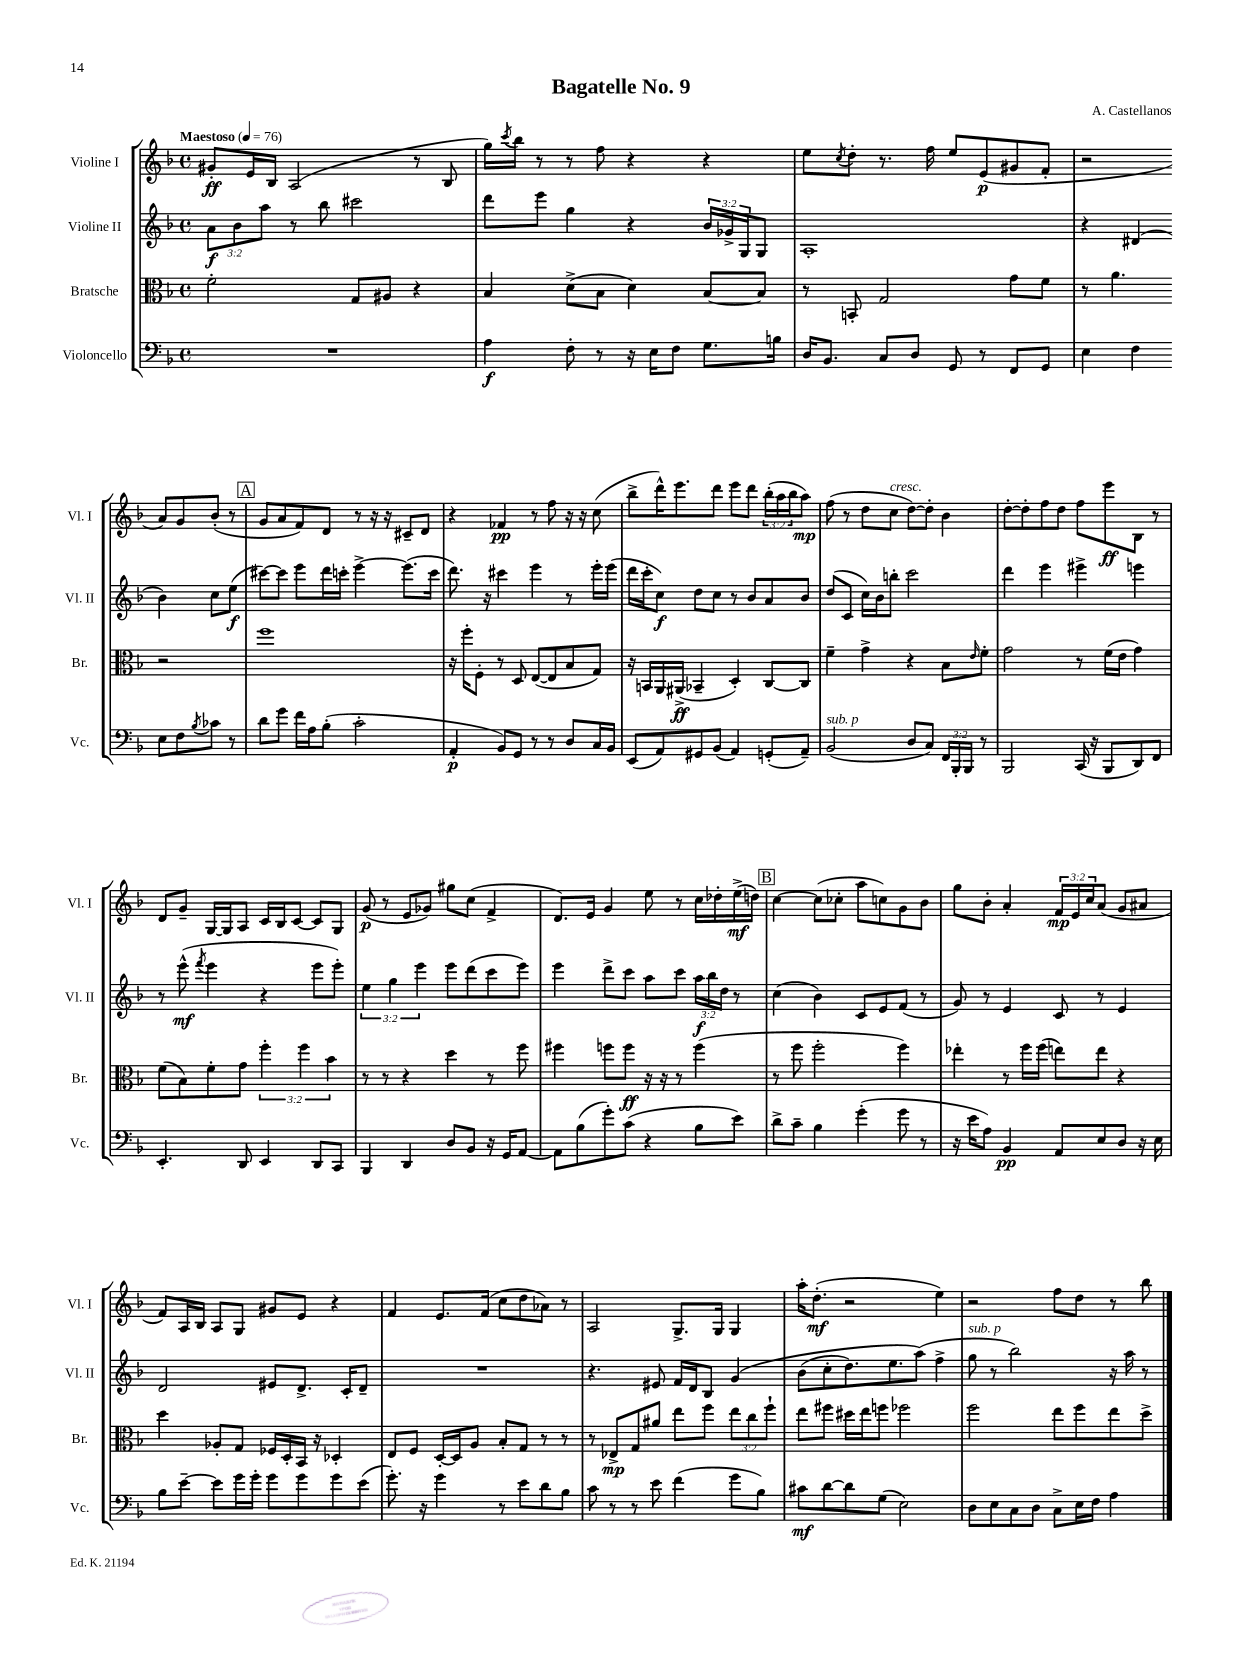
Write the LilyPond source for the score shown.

\header { title = "Bagatelle No. 9" composer = "A. Castellanos" }
<<
\new StaffGroup <<
\new Staff = "s0" \with { instrumentName = "Violine I" shortInstrumentName = "Vl. I" } {
    \clef treble \key f \major \defaultTimeSignature \time 4/4 \override Staff.TupletNumber.text = #tuplet-number::calc-fraction-text \tempo "Maestoso" 4 = 76
    gis'8-.\ff e'16 bes16 a2( r8 bes8 |
    g''16) \acciaccatura { c'''8 } bes''16 r8 r8 f''8 r4 r4 |
    e''8 \acciaccatura { c''8 } d''8-. r8. f''16 e''8 e'8\p( gis'8 f'8-. |
    r2 a'8) g'8 bes'8-.( r8 |
    \mark \markup { \box "A" } g'8 a'8 f'8) d'8 r8 r16 r16 cis'8-- d'8 |
    r4 fes'4\pp r8 f''8 r16 r16 c''8( |
    bes''8-> d'''16-^) e'''8. d'''8 e'''8 d'''8 \tuplet 3/2 { bes''16-.( a''16 bes''16 } a''8\mp) |
    f''8( r8 d''8 c''8^\markup { \italic "cresc." } d''8~) d''8-. bes'4 |
    d''8~-. d''8-. f''8 d''8 f''8 e'''8\ff bes8 r8 |
    d'8 g'8-- g16~ g16 a8 c'16 bes16 c'8~ c'8 g8 |
    g'8\p( r8 e'8 ges'8) gis''8 c''8( f'4-> |
    d'8.) e'16 g'4 e''8 r8 c''16 des''16-. e''16->\mf( d''16) |
    \mark \markup { \box "B" } c''4~ c''8( ces''8-. a''8 c''8) g'8 bes'8 |
    g''8 bes'8-. a'4-. \tuplet 3/2 { f'16\mp e'16 c''16 } a'8( g'8 ais'8 |
    f'8) a16 bes16 a8 g8 gis'8 e'8 r4 |
    f'4 e'8. f'16( c''8 d''8 aes'8) r8 |
    a2 g8.-> g16 g4 |
    a''16-. d''8.-.\mf( r2 e''4) |
    r2 f''8 d''8 r8 bes''8 \bar "|." |
}
\new Staff = "s1" \with { instrumentName = "Violine II" shortInstrumentName = "Vl. II" } {
    \clef treble \key f \major \defaultTimeSignature \time 4/4 \override Staff.TupletNumber.text = #tuplet-number::calc-fraction-text
    \tuplet 3/2 { a'8\f bes'8 a''8 } r8 bes''8 cis'''2 |
    d'''8 e'''8 g''4 r4 \tuplet 3/2 { bes'16 ges'16-> g16 } g8 |
    a1-. |
    r4 dis'4( bes'4) c''8 e''8\f( |
    \mark \markup { \box "A" } cis'''8~) cis'''8 e'''8 d'''16 c'''16-. e'''4~-> e'''8.( c'''16 |
    d'''8.) r16 cis'''4 e'''4 r8 e'''16-. e'''16( |
    d'''16 c'''16-. c''8\f) d''8 c''8 r8 bes'8 a'8 bes'8 |
    d''8( c'8 c''16) bes'16 b''8-. c'''2 |
    d'''4 e'''4 eis'''4-> e'''4 |
    r8 e'''8-^\mf( \acciaccatura { f'''8 } e'''4 r4 e'''8 e'''8-.) |
    \tuplet 3/2 { e''4 g''4 e'''4 } e'''8 d'''8( c'''8 e'''8) |
    e'''4 d'''8-> c'''8 a''8 c'''8 \tuplet 3/2 { a''16\f bes''16 d''16 } r8 |
    \mark \markup { \box "B" } c''4( bes'4) c'8 e'8 f'8( r8 |
    g'8) r8 e'4 c'8 r8 e'4 |
    d'2 eis'8 d'8.-> c'16-. d'8-- |
    R1 |
    r4. eis'8 f'16 d'16 bes8 g'4\( |
    bes'8( c''8-. d''8.) e''8. a''8(\) f''4-> |
    g''8^\markup { \italic "sub. p" } r8 bes''2) r16 a''16 r8 \bar "|." |
}
\new Staff = "s2" \with { instrumentName = "Bratsche" shortInstrumentName = "Br." } {
    \clef alto \key f \major \defaultTimeSignature \time 4/4 \override Staff.TupletNumber.text = #tuplet-number::calc-fraction-text
    f'2-. g8 ais8 r4 |
    bes4 d'8->( bes8 d'4) bes8~ bes8 |
    r8 b,8-. g2 g'8 f'8 |
    r8 a'4. r2 |
    \mark \markup { \box "A" } f''1 |
    r16 f''16-. f8-. r8 d8 e8~( e8 bes8 g8) |
    r16 b,16 a,16 ais,16->\ff( bes,4-- d4-.) c8~ c8 |
    f'4-- g'4-> r4 bes8 \grace { e'16 } f'8-. |
    g'2 r8 f'16( e'16 g'4) |
    f'8( bes8) f'8-. g'8 \tuplet 3/2 { f''4-. f''4 bes'4 } |
    r8 r8 r4 d''4 r8 f''8 |
    fis''4 f''8 f''8\ff r16 r16 r8 f''4( |
    \mark \markup { \box "B" } r8 f''8 f''2-. f''4) |
    ees''4-. r8 f''16 f''16( e''8) e''8 r4 |
    d''4 aes8-. g8 fes16 d16-. bes,16 r16 des4-. |
    e8 f8 d16~-. d16 a8 bes8-. g8 r8 r8 |
    r8 ees8->\mp g8 ais'8 e''8 f''8 \tuplet 3/2 { e''8 c''8 f''8-! } |
    e''8 fis''8 dis''16 e''16 f''8 fes''2 |
    f''2 e''8 f''8 e''8 d''8-> \bar "|." |
}
\new Staff = "s3" \with { instrumentName = "Violoncello" shortInstrumentName = "Vc." } {
    \clef bass \key f \major \defaultTimeSignature \time 4/4 \override Staff.TupletNumber.text = #tuplet-number::calc-fraction-text
    R1 |
    a4\f f8-. r8 r16 e16 f8 g8. b16 |
    d16 bes,8. c8 d8 g,8 r8 f,8 g,8 |
    e4 f4 e8 f8 \acciaccatura { bes8 } ces'8 r8 |
    \mark \markup { \box "A" } d'8 g'8 f'16 a16 bes8-.( c'2-. |
    a,4-.\p bes,8) g,8 r8 r8 d8 c16 bes,16 |
    e,8( a,8) gis,8 bes,8( a,4) g,8-.( a,8--) |
    bes,2^\markup { \italic "sub. p" }( d8 c8) \tuplet 3/2 { f,16 bes,,16-. bes,,16 } r8 |
    bes,,2 c,16( r16 bes,,8 d,8) f,8 |
    e,4.-. d,8 e,4 d,8 c,8 |
    bes,,4 d,4 d8 bes,8 r16 g,16 a,8~ |
    a,8 bes8( g'8-.) c'8( r4 bes8 e'8) |
    \mark \markup { \box "B" } d'8-> c'8-- bes4 g'4-.( g'8 r8 |
    r16 e'16 a8) bes,4\pp a,8 e8 d8 r16 e16 |
    bes8 e'8~-- e'8 g'16 g'16-. g'8 g'8 g'8 e'8( |
    g'8.-.) r16 g'4 r8 e'8 d'8 bes8 |
    c'8 r8 r8 e'8 f'4( g'8 bes8) |
    cis'8\mf d'8~ d'8 g8( e2) |
    d8 e8 c8 d8 c8-> e16 f16 a4 \bar "|." |
}
>>
>>
\layout { \context { \Score \remove "Bar_number_engraver" } }
